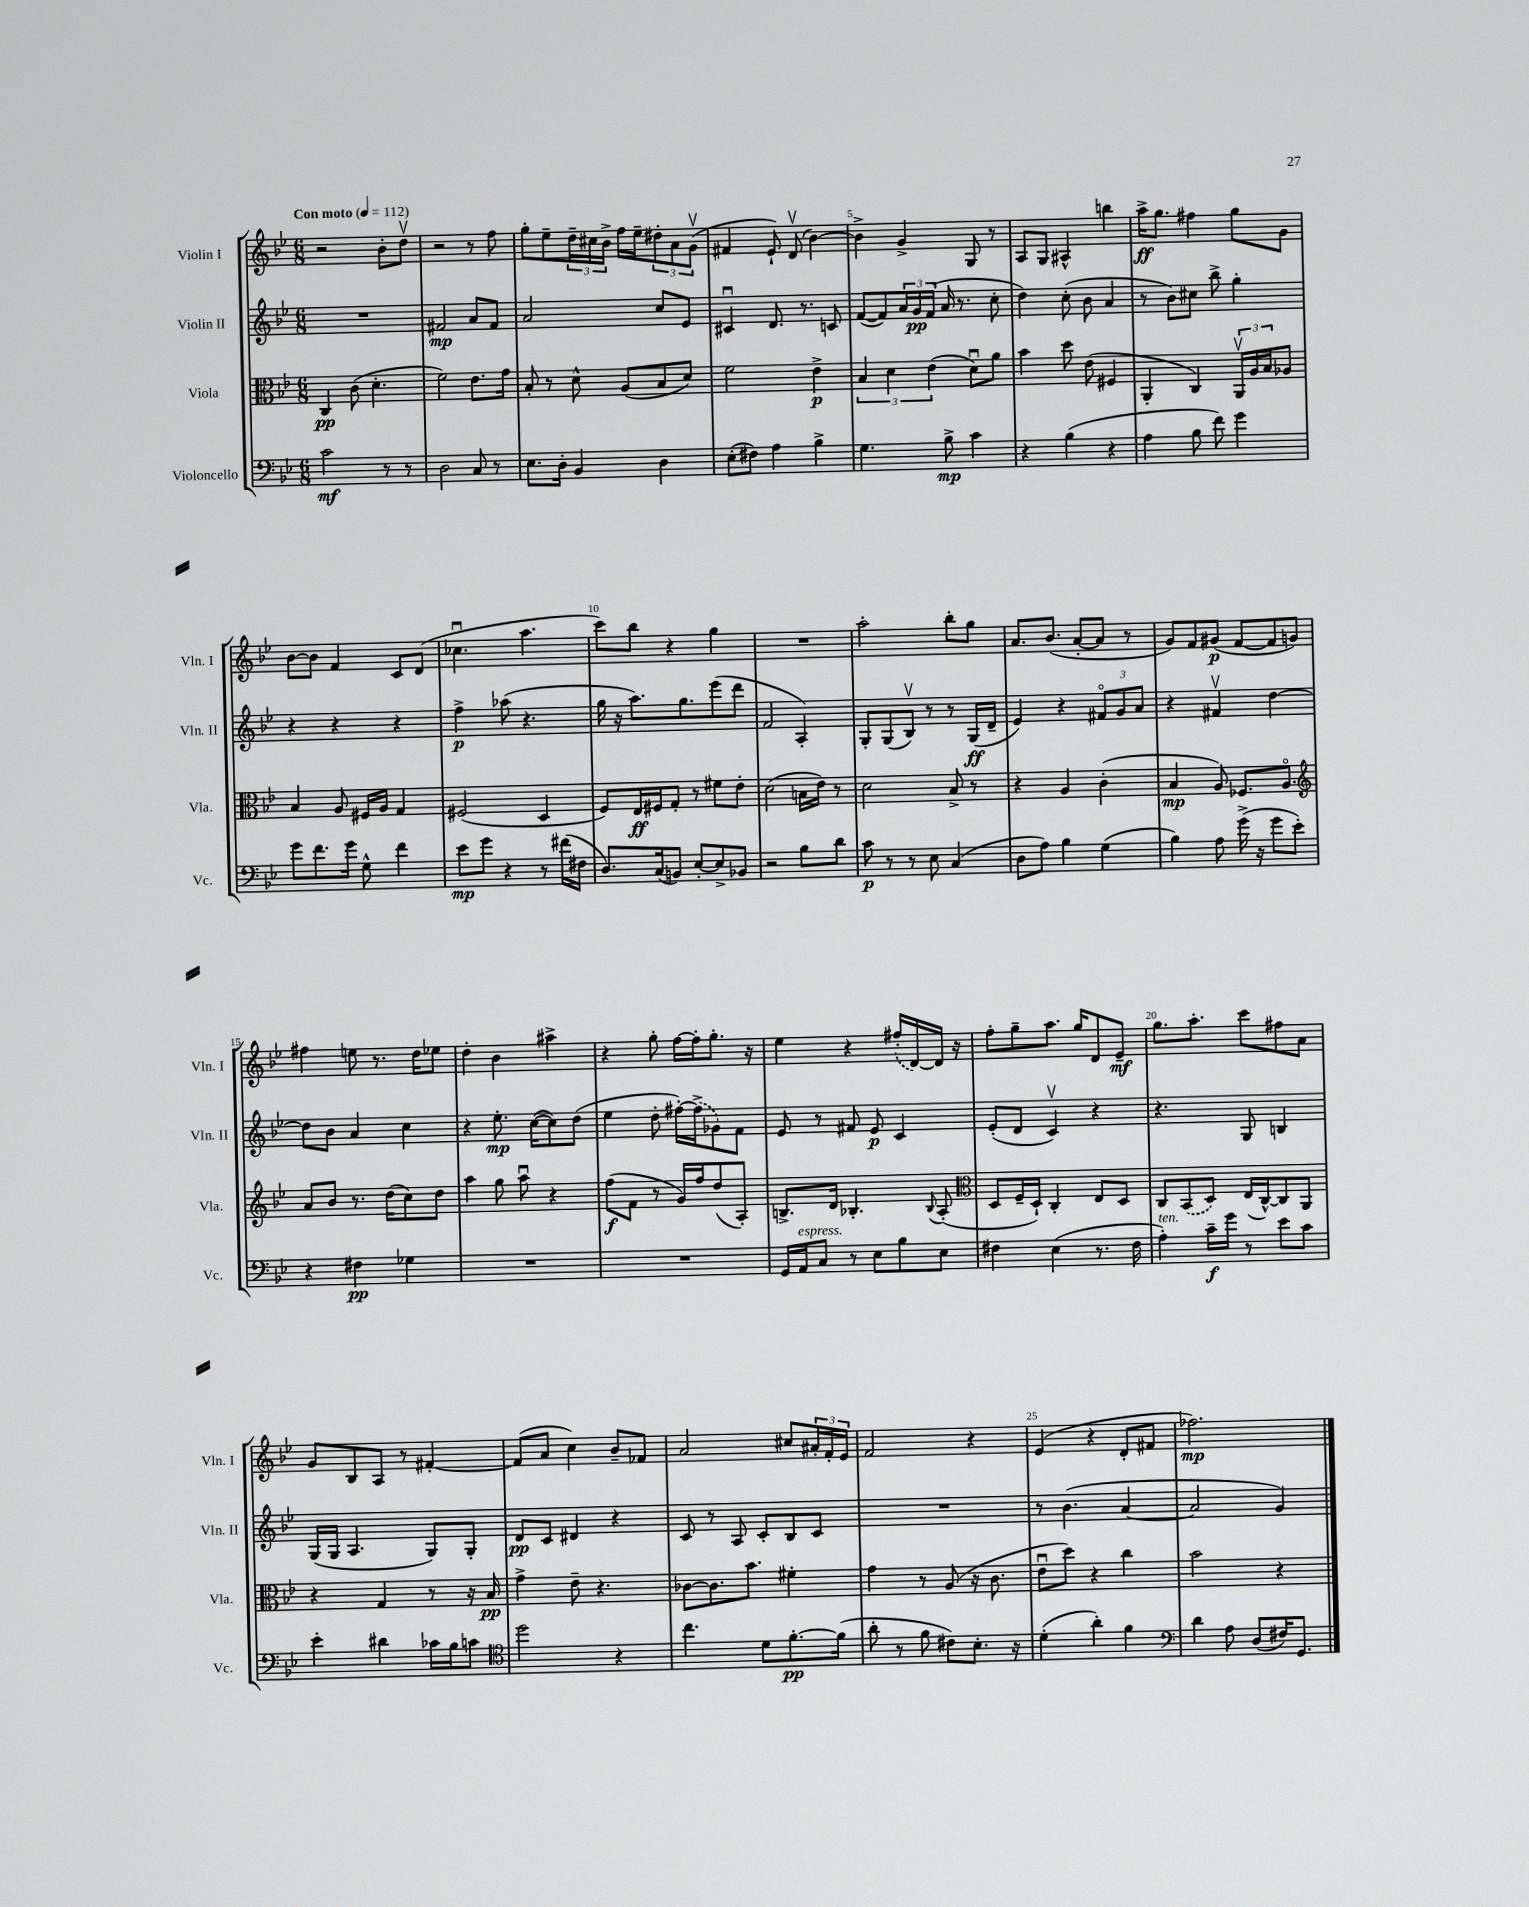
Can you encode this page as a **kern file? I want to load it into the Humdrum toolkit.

**kern	**dynam	**kern	**dynam	**kern	**dynam	**kern	**dynam
*part4	*part4	*part3	*part3	*part2	*part2	*part1	*part1
*staff4	*staff4	*staff3	*staff3	*staff2	*staff2	*staff1	*staff1
*I"Violoncello	*	*I"Viola	*	*I"Violin II	*	*I"Violin I	*
*I'Vc.	*	*I'Vla.	*	*I'Vln. II	*	*I'Vln. I	*
*clefF4	*	*clefC3	*	*clefG2	*	*clefG2	*
*k[b-e-]	*	*k[b-e-]	*	*k[b-e-]	*	*k[b-e-]	*
*M6/8	*	*M6/8	*	*M6/8	*	*M6/8	*
*MM112	*	*MM112	*	*MM112	*	*MM112	*
=1	=1	=1	=1	=1	=1	=1	=1
!	!	!	!	!	!	!LO:TX:a:B:t=Con moto	!
2c\	mf	4C/	pp	2.r	.	2r	.
.	.	(8c\	.	.	.	.	.
.	.	4.d'\	.	.	.	.	.
8r	.	.	.	.	.	8b-'\L	.
8r	.	.	.	.	.	8ddv\J	.
=2	=2	=2	=2	=2	=2	=2	=2
2D\	.	2f\)	.	2f#X/	mp	2r	.
8C/	.	8.e-\L	.	8a/L	.	8r	.
8r	.	.	.	8f#/J	.	8ff\	.
.	.	16g\Jk	.	.	.	.	.
=3	=3	=3	=3	=3	=3	=3	=3
8.E-\L	.	8B-'/	.	2a/	.	8gg'\L	.
.	.	8r	.	.	.	8ee-~\	.
16D'\Jk	.	.	.	.	.	.	.
4BB-/	.	8d^^\	.	.	.	24dd~\L	.
.	.	.	.	.	.	24cc#X\	.
.	.	.	.	.	.	24b-^\JJ	.
.	.	(8A/L	.	.	.	16ff\LL	.
.	.	.	.	.	.	16ee-~\J	.
4D\	.	8B-/	.	8cc/L	.	12dd#X'\	.
.	.	.	.	.	.	12a\	.
.	.	8d/J)	.	8e-/J	.	.	.
.	.	.	.	.	.	(12gv\J	.
=4	=4	=4	=4	=4	=4	=4	=4
(8E-'\L	.	2f\	.	4c#Xu/	.	4f#X/	.
8F#X\J)	.	.	.	.	.	.	.
4A\	.	.	.	8.d/	.	8e-`/)	.
.	.	.	.	.	.	(8dv/	.
.	.	.	.	8.r	.	.	.
4B-^\	.	4e-^\	p	.	.	[4b-\)	.
.	.	.	.	8cn/	.	.	.
=5	=5	=5	=5	=5	=5	=5	=5
4.G\	.	6B-/	.	([8f/L	.	4b-^\]	.
.	.	.	.	8f/])	.	.	.
.	.	6d\	.	.	.	.	.
.	.	.	.	24a/L	.	4g^/	.
.	.	.	.	24g/	pp	.	.
.	.	(6e-\	.	(24f/JJ	.	.	.
8B-^\	mp	.	.	16a/	.	.	.
.	.	.	.	8.r	.	.	.
4c\	.	8du\L)	.	.	.	8G/	.
.	.	8a\J	.	8cc'\	.	8r	.
=6	=6	=6	=6	=6	=6	=6	=6
4r	.	4b-\	.	4dd\)	.	8A/L	.
.	.	.	.	.	.	8G/J	.
(4B-\	.	8dd\	.	(8cc'\	.	4A#X^^/	.
.	.	(8e-\	.	8b-\	.	.	.
4r	.	4F#X/	.	4a/	.	4bbn\	.
=7	=7	=7	=7	=7	=7	=7	=7
4A\	.	4AA'/	.	8r	.	16aa^\KL	ff
.	.	.	.	.	.	8.gg\J	.
.	.	.	.	8b-\L)	.	.	.
8B-\	.	4C/)	.	8cc#X\J	.	4ff#X\	.
8f\)	.	.	.	8bb-^\	.	.	.
4g\	.	24AAv/LL	.	4gg'\	.	8gg\L	.
.	.	24A/	.	.	.	.	.
.	.	24B-/J	.	.	.	.	.
.	.	8A-X/J	.	.	.	8g\J	.
!!LO:LB:g=z
=8	=8	=8	=8	=8	=8	=8	=8
8g\L	.	4B-/	.	4r	.	[8b-\L	.
8.f\	.	.	.	.	.	8b-\J]	.
.	.	8A/	.	4r	.	4f/	.
16g\Jk	.	.	.	.	.	.	.
8G^^\	.	16F#X/LL	.	.	.	.	.
.	.	16A/JJ	.	.	.	.	.
4f\	.	4G/	.	4r	.	8c/L	.
.	.	.	.	.	.	(8d/J	.
=9	=9	=9	=9	=9	=9	=9	=9
8e-\L	mp	(2F#X/	.	4ff^\	p	4.cc-Xu\	.
8g\J	.	.	.	.	.	.	.
4r	.	.	.	(8aa-X\	.	.	.
.	.	.	.	4.r	.	4.aa\	.
8r	.	4D/	.	.	.	.	.
(16f#X\LL	.	.	.	.	.	.	.
16F#X\JJ	.	.	.	.	.	.	.
=10	=10	=10	=10	=10	=10	=10	=10
8.D/L)	.	8F/L)	.	16gg\	.	8ccc\L)	.
.	.	.	.	16r	.	.	.
.	.	16E-/L	ff	8.aa\L)	.	8bb-\J	.
(16C/k	.	16F#X/J	.	.	.	.	.
8BBn/J)	.	8G'/J	.	.	.	4r	.
.	.	.	.	8.gg\	.	.	.
[8E-'/L	.	8r	.	.	.	.	.
8E-^/]	.	8f#X\L	.	(8eee-\	.	4gg\	.
8BB-X/J	.	8e-'\J	.	8ddd\J	.	.	.
=11	=11	=11	=11	=11	=11	=11	=11
2r	.	(2d\	.	2f/	.	2.r	.
8B-\L	.	16Bn\LL	.	4A'/)	.	.	.
.	.	16e-\JJ)	.	.	.	.	.
8d\J	.	8r	.	.	.	.	.
=12	=12	=12	=12	=12	=12	=12	=12
8c\	p	2d\	.	8G'/L	.	2aa'\	.
8r	.	.	.	(8G/	.	.	.
8r	.	.	.	8B-v/J)	.	.	.
8E-\	.	.	.	8r	.	.	.
(4C/	.	8B-^/	.	8r	.	8bb-'\L	.
.	.	8r	.	(16G/LL	ff	8gg\J	.
.	.	.	.	16d~/JJ	.	.	.
=13	=13	=13	=13	=13	=13	=13	=13
8D\L	.	4r	.	4e-/)	.	8.a/L	.
8A\J)	.	.	.	.	.	.	.
.	.	.	.	.	.	(8.b-/J	.
4B-\	.	4A/	.	4r	.	.	.
.	.	.	.	.	.	[8a'/L	.
(4G\	.	(4c'\	.	12f#X/L	.	8a/J]	.
.	.	.	.	12g/	.	.	.
.	.	.	.	.	.	8r	.
.	.	.	.	12a/J	.	.	.
=14	=14	=14	=14	=14	=14	=14	=14
4B-\)	.	4B-/	mp	4r	.	8g/L)	.
.	.	.	.	.	.	8f/	.
8A\	.	8A/)	.	4f#Xv/	.	(8g#X/J	p
(16g^\	.	8.F-X/L	.	.	.	[8f/L	.
16r	.	.	.	.	.	.	.
8g\L	.	.	.	[4dd\	.	8f/]	.
.	.	8.A/J	.	.	.	.	.
8e-'\J)	.	.	.	.	.	8gn/J)	.
!!LO:LB:g=z
=15	=15	=15	=15	=15	=15	=15	=15
*	*	*clefG2	*	*	*	*	*
4r	.	8a/L	.	8dd\L]	.	4ff#X\	.
.	.	8b-/J	.	8b-\J	.	.	.
4F#X\	pp	8.r	.	4a/	.	8een\	.
.	.	.	.	.	.	8.r	.
.	.	(16dd\KL	.	.	.	.	.
4G-X\	.	8cc\)	.	4cc\	.	.	.
.	.	.	.	.	.	16dd\KL	.
.	.	8dd\J	.	.	.	8ee-X\J	.
=16	=16	=16	=16	=16	=16	=16	=16
2.r	.	4aa\	.	4r	.	4dd'\	.
.	.	8gg\	.	8.ee-'\	mp	4b-\	.
.	.	8aau\	.	.	.	.	.
.	.	.	.	([16cc\KL	.	.	.
.	.	4r	.	8cc\])	.	4aa#X^\	.
.	.	.	.	(8dd\J	.	.	.
=17	=17	=17	=17	=17	=17	=17	=17
2.r	.	(8ff\L	f	4ee-\	.	4r	.
.	.	8f\J	.	.	.	.	.
.	.	8r	.	8dd'\	.	8gg'\	.
.	.	16g/LL)	.	[16ff#X'\LL)	.	[16ff\LL	.
.	.	16ff/J	.	(16ff#^\J]	.	16ff'\J]	.
.	.	(8dd/	.	8g-X\)	.	8.gg'\J	.
.	.	8A'/J)	.	8f\J	.	.	.
.	.	.	.	.	.	16r	.
=18	=18	=18	=18	=18	=18	=18	=18
16GG/LL	.	8.Bn^/L	.	8e-/	.	4ee-\	.
!LO:TX:a:i:t=espress.	!	!	!	!	!	!	!
16AA/J	.	.	.	.	.	.	.
8C/J	.	.	.	8r	.	.	.
.	.	16d/Jk	.	.	.	.	.
8r	.	4.B-X'/	.	8f#X/	.	4r	.
8E-\L	.	.	.	8e-/	p	.	.
8B-\	.	.	.	4c/	.	(16ff#X'/LL	.
.	.	.	.	.	.	[16d/)	.
.	.	8qqB-/	.	.	.	.	.
8E-\J	.	(8A'/	.	.	.	16d/JJ]	.
.	.	.	.	.	.	16r	.
=19	=19	=19	=19	=19	=19	=19	=19
*	*	*clefC3	*	*	*	*	*
4F#X\	.	8D/L	.	(8e-'/L	.	8ff'\L	.
.	.	16F~/L	.	8d/J	.	8gg~\	.
.	.	16D`/JJ)	.	.	.	.	.
(4E-\	.	4C'/	.	4cv/)	.	8.aa\J	.
.	.	.	.	.	.	16gg/KL	.
8.r	.	8E-/L	.	4r	.	8d/	.
.	.	8D/J	.	.	.	8e-~/J	mf
16F#\	.	.	.	.	.	.	.
=20	=20	=20	=20	=20	=20	=20	=20
!LO:TX:a:i:t=ten.	!	!	!	!	!	!	!
4A'\)	.	8C/L	.	4.r	.	8.gg\L	.
.	.	(8BB-/	.	.	.	.	.
.	.	.	.	.	.	8.aa'\J	.
16c~\LL	f	8D/J)	.	.	.	.	.
16g\JJ	.	.	.	.	.	.	.
8r	.	(16E-/LL	.	8G/	.	8ccc\L	.
.	.	[16C^^/J)	.	.	.	.	.
8e-\L	.	8C/]	.	4Bn/	.	8ff#X\	.
8c\J	.	8AA/J	.	.	.	8a\J	.
!!LO:LB:g=z
=21	=21	=21	=21	=21	=21	=21	=21
4e-'\	.	4r	.	(16G/LL	.	8g/L	.
.	.	.	.	16G/JJ	.	.	.
.	.	.	.	4.A/	.	8B-/	.
4d#X\	.	4G/	.	.	.	8A/J	.
.	.	.	.	.	.	8r	.
16c-X\LL	.	8r	.	8G/L)	.	[4f#X'/	.
16B-\J	.	.	.	.	.	.	.
8cn\J	.	16r	.	8G'/J	.	.	.
.	.	16B-/	pp	.	.	.	.
=22	=22	=22	=22	=22	=22	=22	=22
*clefC4	*	*	*	*	*	*	*
2dd\	.	4g^\	.	8d/L	pp	(8f#/L]	.
.	.	.	.	8c/J	.	8a/J	.
.	.	8e-~\	.	4d#X/	.	4cc\)	.
.	.	4.r	.	.	.	.	.
4r	.	.	.	4r	.	8b-~/L	.
.	.	.	.	.	.	8f-X/J	.
=23	=23	=23	=23	=23	=23	=23	=23
4.cc\	.	[8c-X\L	.	8c/	.	2a/	.
.	.	8.c-\]	.	8r	.	.	.
.	.	.	.	8A/	.	.	.
.	.	8.b-\J	.	.	.	.	.
8d\L	.	.	.	8c'/L	.	.	.
[8.f'\	pp	4f#X'\	.	8B-/	.	8cc#X/L	.
.	.	.	.	8c/J	.	24a#X'/L	.
.	.	.	.	.	.	24f'/	.
(16f\Jk]	.	.	.	.	.	.	.
.	.	.	.	.	.	24e-/JJ	.
=24	=24	=24	=24	=24	=24	=24	=24
8a'\	.	4g\	.	2.r	.	2f/	.
8r	.	.	.	.	.	.	.
8f\	.	8r	.	.	.	.	.
8c#X\L)	.	(8A/	.	.	.	.	.
8.B-'\J	.	16r	.	.	.	4r	.
.	.	8.c\	.	.	.	.	.
16r	.	.	.	.	.	.	.
=25	=25	=25	=25	=25	=25	=25	=25
(4d'\	.	8e-u\L	.	8r	.	(4e-/	.
.	.	8dd\J)	.	(4.b-\	.	.	.
4a'\)	.	4r	.	.	.	4r	.
4f\	.	4cc\	.	[4a/	.	8d'/L	.
.	.	.	.	.	.	8f#X/J	.
=26	=26	=26	=26	=26	=26	=26	=26
*clefF4	*	*	*	*	*	*	*
4d\	.	2b-\	.	2a/]	.	2.ff-X\)	mp
8A\	.	.	.	.	.	.	.
(8D/L	.	.	.	.	.	.	.
16F#X/K)	.	4r	.	4g/)	.	.	.
8.GG/J	.	.	.	.	.	.	.
==	==	==	==	==	==	==	==
*-	*-	*-	*-	*-	*-	*-	*-
